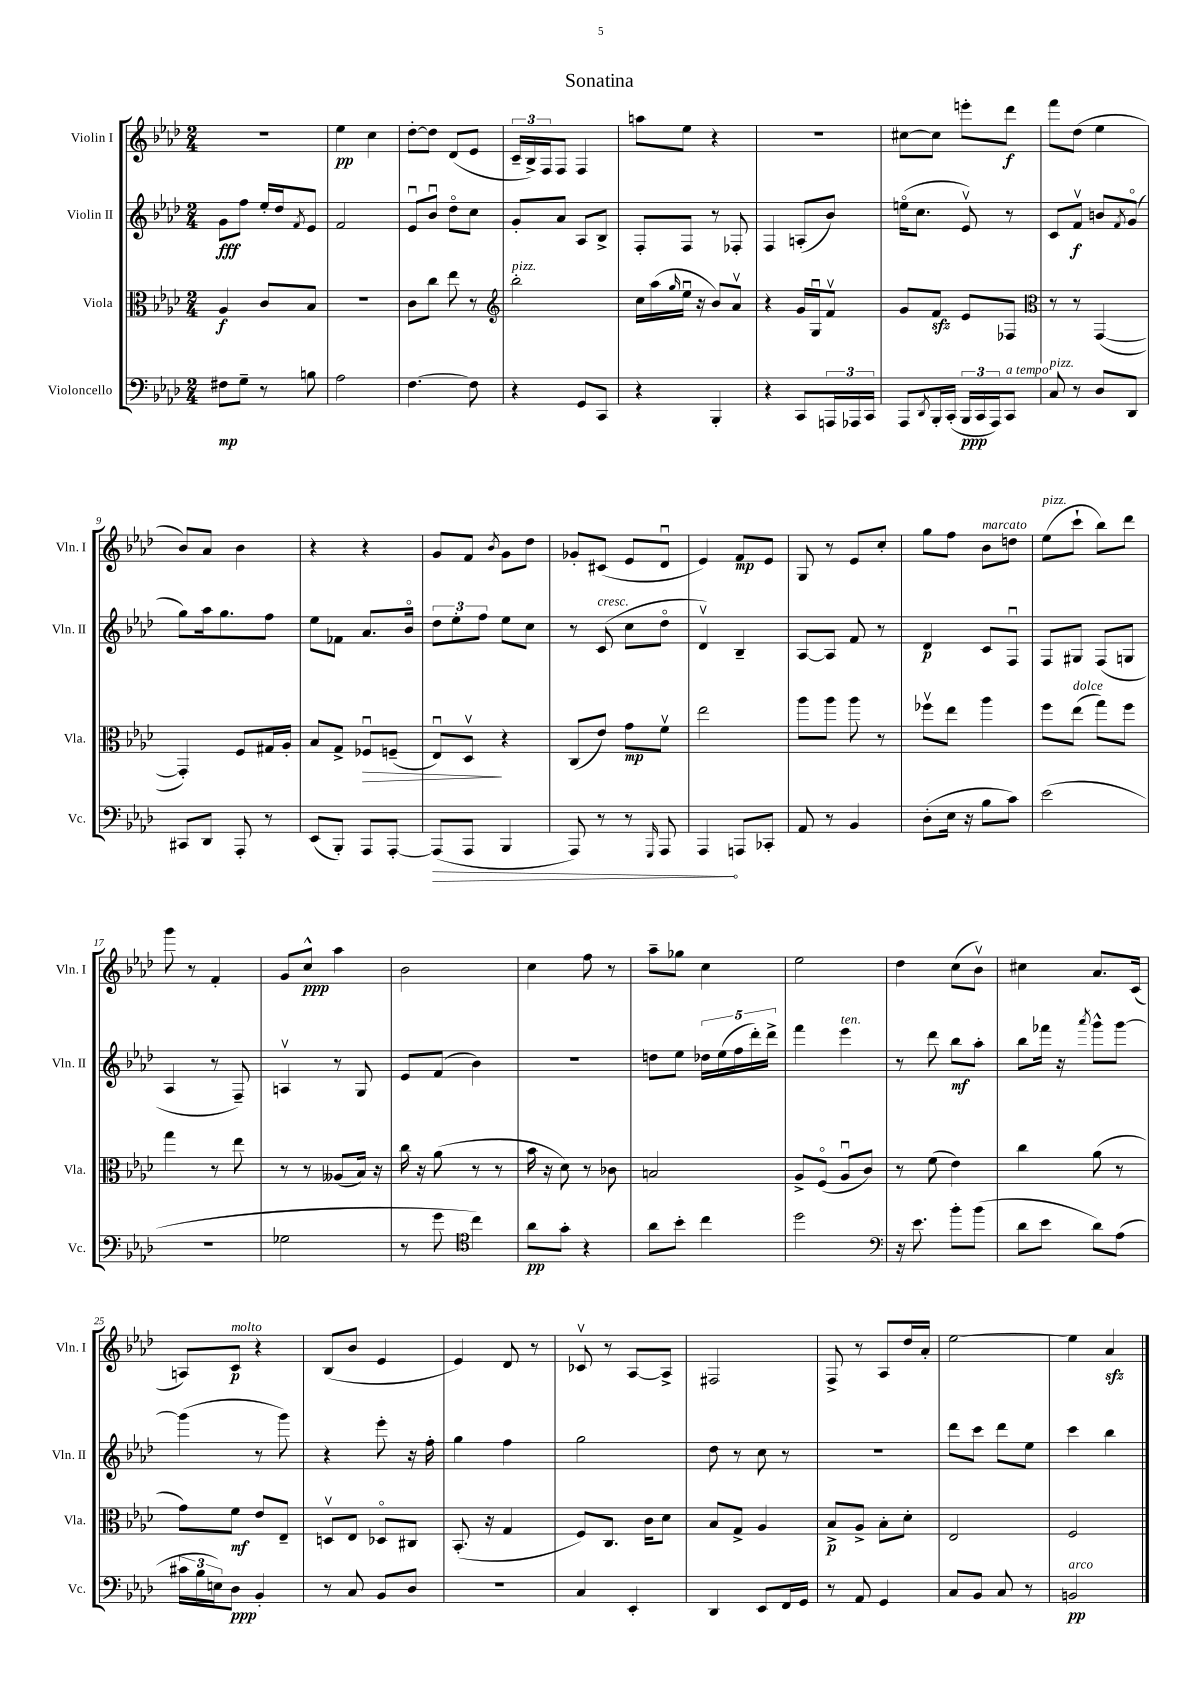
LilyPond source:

\header { title = "Sonatina" }
<<
\new StaffGroup <<
\new Staff = "s0" \with { instrumentName = "Violin I" shortInstrumentName = "Vln. I" } {
    \clef treble \key aes \major \numericTimeSignature \time 2/4
    r2 |
    ees''4\pp c''4 |
    des''8~-. des''8 des'8( ees'8 |
    \tuplet 3/2 { c'16-- bes16->) f16 } f8 f4 |
    a''8 ees''8 r4 |
    R2 |
    cis''8~ cis''8 e'''8-. des'''8\f |
    f'''8 des''8( ees''4 |
    bes'8) aes'8 bes'4 |
    r4 r4 |
    g'8 f'8 \acciaccatura { bes'8 } g'8 des''8 |
    ges'8-. cis'8( ees'8 des'8\downbow |
    ees'4) f'8\mp ees'8 |
    g8 r8 ees'8 c''8-. |
    g''8 f''8 bes'8^\markup { \italic "marcato" } d''8 |
    ees''8^\markup { \italic "pizz." }( c'''8-! bes''8) des'''8 |
    g'''8 r8 f'4-. |
    g'8 c''8-^\ppp aes''4 |
    bes'2 |
    c''4 f''8 r8 |
    aes''8-- ges''8 c''4 |
    ees''2 |
    des''4 c''8( bes'8\upbow) |
    cis''4 aes'8. c'16( |
    a8) c'8\p^\markup { \italic "molto" } r4 |
    bes8( bes'8 ees'4 |
    ees'4) des'8 r8 |
    ces'8\upbow r8 aes8~ aes8-> |
    fis2 |
    f8-> r8 aes8 des''16 aes'16-. |
    ees''2~ |
    ees''4 aes'4\sfz \bar "|." |
}
\new Staff = "s1" \with { instrumentName = "Violin II" shortInstrumentName = "Vln. II" } {
    \clef treble \key aes \major \numericTimeSignature \time 2/4
    g'8\fff f''8 ees''16-. des''16 \acciaccatura { f'8 } ees'8 |
    f'2 |
    ees'8\downbow bes'8\downbow des''8\flageolet c''8 |
    g'8-. aes'8 aes8 bes8-> |
    f8-. f8 r8 fes8-. |
    f4 a8-.( bes'8) |
    e''16\flageolet( c''8. ees'8\upbow) r8 |
    c'8 f'8\upbow\f b'8 \acciaccatura { f'8 } g'8\flageolet( |
    g''8) aes''16 g''8. f''8 |
    ees''8 fes'8 aes'8. bes'16\flageolet |
    \tuplet 3/2 { des''8 ees''8-. f''8 } ees''8 c''8 |
    r8 c'8^\markup { \italic "cresc." }( c''8 des''8\flageolet |
    des'4\upbow) bes4-- |
    aes8~ aes8 f'8 r8 |
    des'4\p c'8 f8\downbow |
    f8 gis8 f8( g8 |
    aes4 r8 f8--) |
    a4\upbow r8 g8 |
    ees'8 f'8( bes'4) |
    r2 |
    d''8 ees''8 \tuplet 5/4 { des''16 ees''16( f''16 des'''16-.) des'''16-> } |
    f'''4 ees'''4^\markup { \italic "ten." } |
    r8 des'''8 bes''8\mf aes''8-. |
    bes''8 fes'''16 r16 \acciaccatura { aes'''8 } g'''8-^ g'''8~ |
    g'''4( r8 g'''8) |
    r4 ees'''8-. r16 f''16-. |
    g''4 f''4 |
    g''2 |
    des''8 r8 c''8 r8 |
    R2 |
    des'''8 c'''8 des'''8 ees''8 |
    c'''4 bes''4 \bar "|." |
}
\new Staff = "s2" \with { instrumentName = "Viola" shortInstrumentName = "Vla." } {
    \clef alto \key aes \major \numericTimeSignature \time 2/4
    aes4\f c'8 bes8 |
    R2 |
    c'8 c''8 ees''8 r8 |
    \clef treble bes''2-.^\markup { \italic "pizz." } |
    c''16 aes''16( \grace { g''16 } ees''16\downbow r16 bes'8) aes'8\upbow |
    r4 g'16 g16\downbow f'8\upbow |
    g'8 f'8\sfz ees'8 fes8 |
    \clef alto r8 r8 g,4~( |
    g,4-.) f8 gis16 aes16-. |
    bes8 g8-> fes8\downbow\> f8--( |
    ees8\downbow) des8\upbow\! r4 |
    c8( ees'8) g'8\mp f'8\upbow |
    ees''2 |
    aes''8 aes''8 aes''8 r8 |
    fes''8\upbow ees''8 aes''4 |
    f''8 ees''8^\markup { \italic "dolce" }( g''8) f''8 |
    g''4 r8 ees''8 |
    r8 r8 aeses8( bes16) r16 |
    c''16 r16 aes'8( r8 r8 |
    bes'16 r16 des'8) r8 ces'8 |
    b2 |
    aes8-> f8\flageolet( aes8\downbow c'8) |
    r8 f'8( ees'4) |
    c''4 aes'8( r8 |
    g'8) f'8\mf ees'8 ees8-- |
    d8\upbow ees8 des8\flageolet cis8 |
    bes,8.-.( r16 g4 |
    f8) c8. c'16 des'8 |
    bes8 g8-> aes4 |
    bes8->\p aes8-> bes8-. des'8-. |
    ees2 |
    f2 \bar "|." |
}
\new Staff = "s3" \with { instrumentName = "Violoncello" shortInstrumentName = "Vc." } {
    \clef bass \key aes \major \numericTimeSignature \time 2/4
    fis8\mp g8-- r8 b8 |
    aes2 |
    f4.~ f8 |
    r4 g,8 c,8 |
    r4 bes,,4-. |
    r4 c,8 \tuplet 3/2 { a,,16 aes,,16 c,16 } |
    aes,,8 \acciaccatura { des,8 } bes,,16-. c,16-.( \tuplet 3/2 { bes,,16\ppp c,16 aes,,16) } c,8^\markup { \italic "a tempo" } |
    c8^\markup { \italic "pizz." } r8 des8 des,8 |
    cis,8 des,8 aes,,8-. r8 |
    ees,8( bes,,8-.) aes,,8 aes,,8~-. |
    \once \override Hairpin.circled-tip = ##t aes,,8\>( aes,,8 bes,,4 |
    aes,,8) r8 r8 \grace { g,,16 } aes,,8 |
    aes,,4\! a,,8 ces,8-. |
    aes,8 r8 bes,4 |
    des8-.( ees16 r16 bes8 c'8) |
    ees'2( |
    r2 |
    ges2 |
    r8 g'8 \clef tenor c''4) |
    aes'8\pp g'8-. r4 |
    aes'8 bes'8-. c''4 |
    des''2 |
    \clef bass r16 ees'8. bes'8-. bes'8( |
    des'8 ees'8 des'8) aes8( |
    \tuplet 3/2 { cis'16 bes16 e16) } des8\ppp bes,4-. |
    r8 c8 bes,8 des8 |
    R2 |
    c4 ees,4-. |
    des,4 ees,8 f,16 g,16 |
    r8 aes,8 g,4 |
    c8 bes,8 c8 r8 |
    b,2\pp^\markup { \italic "arco" } \bar "|." |
}
>>
>>
